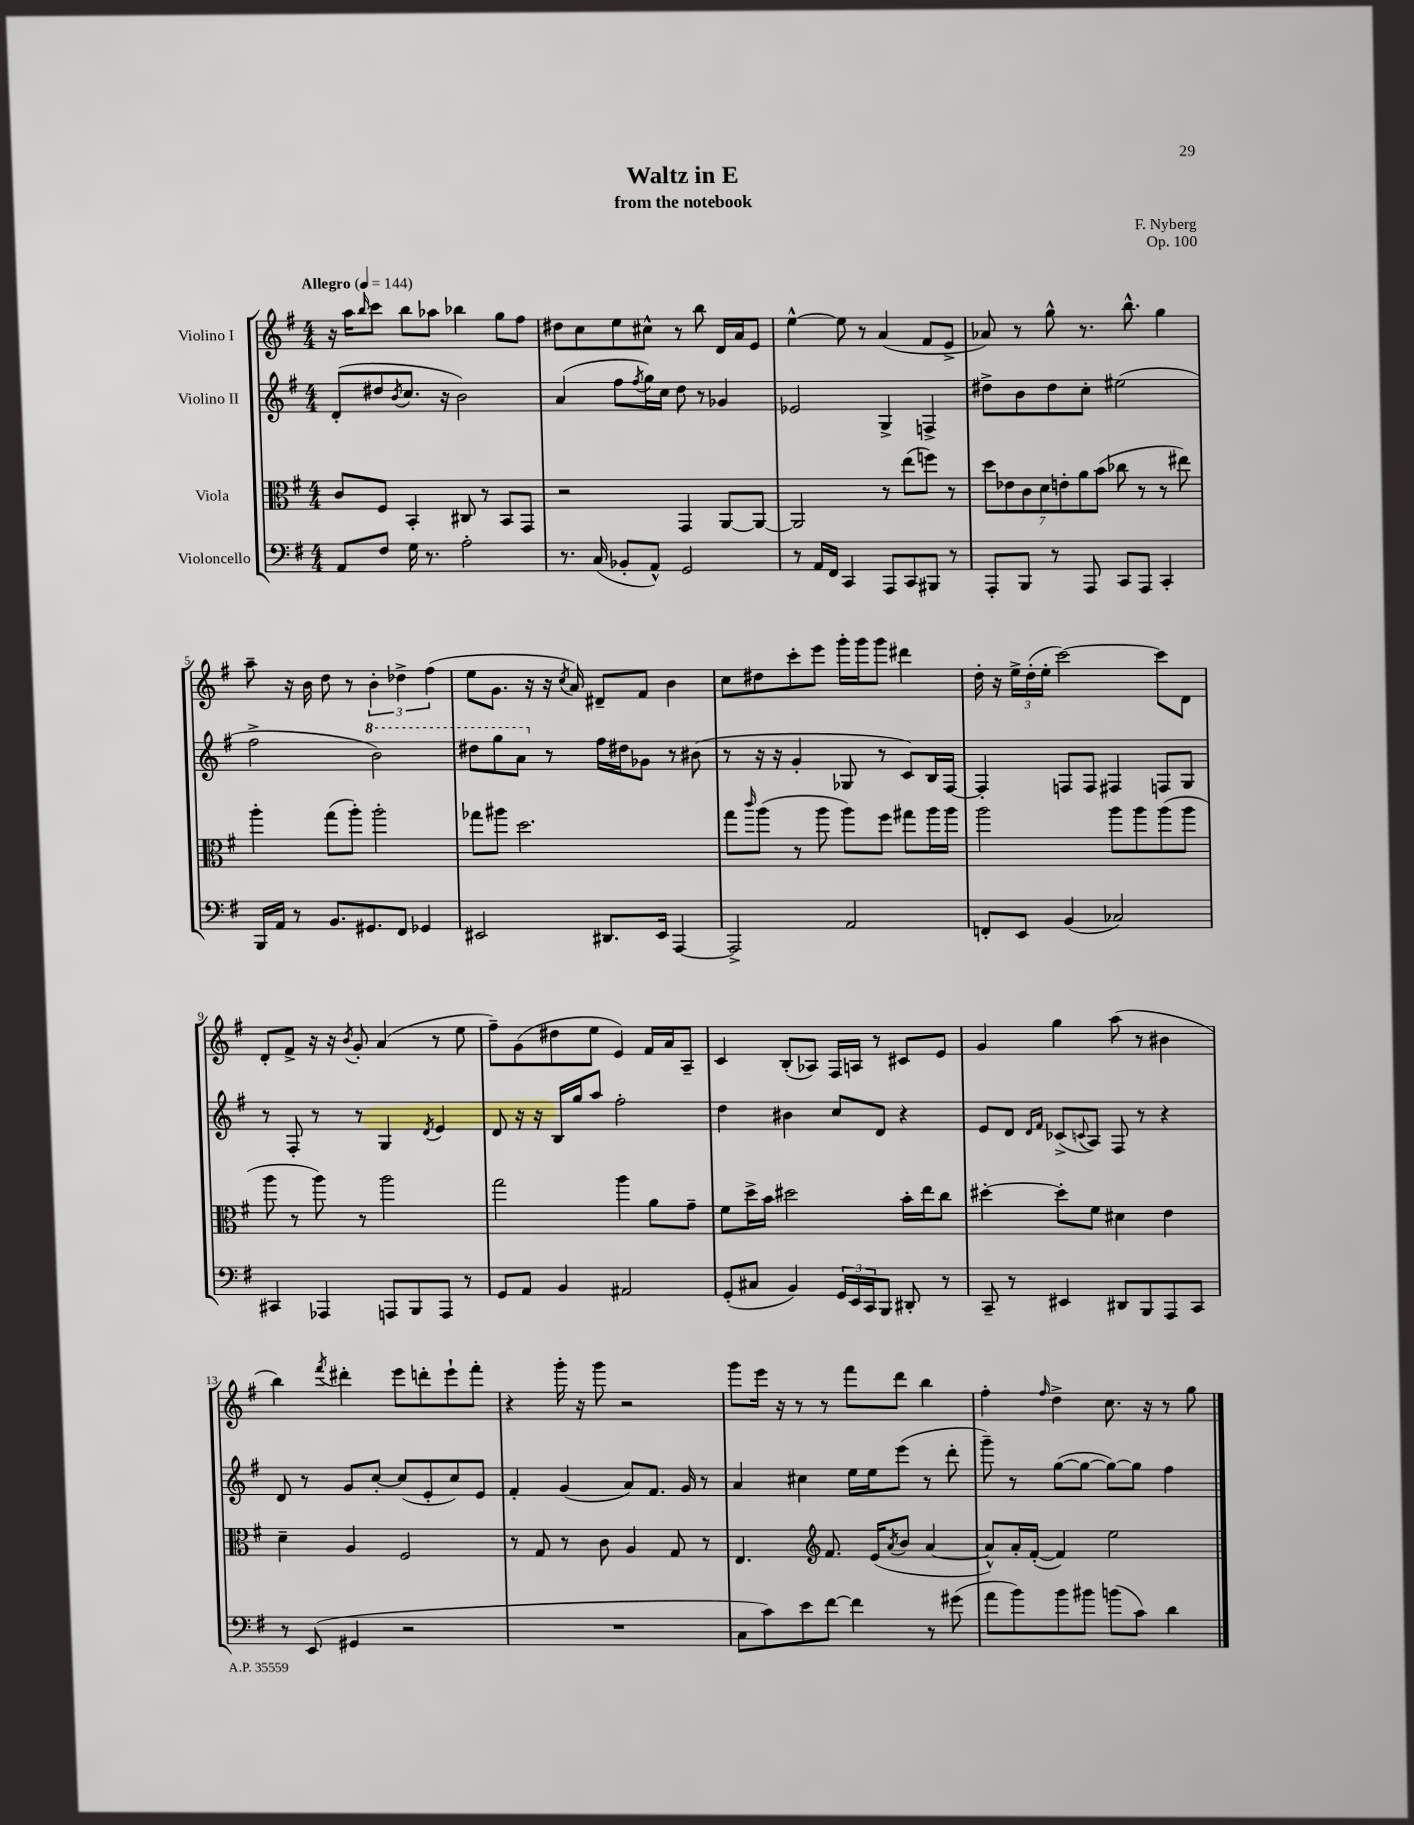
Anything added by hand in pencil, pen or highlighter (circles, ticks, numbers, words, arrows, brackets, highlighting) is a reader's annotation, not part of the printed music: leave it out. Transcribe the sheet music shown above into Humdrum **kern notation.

**kern	**kern	**kern	**kern
*staff4	*staff3	*staff2	*staff1
*clefF4	*clefC3	*clefG2	*clefG2
*k[f#]	*k[f#]	*k[f#]	*k[f#]
*M4/4	*M4/4	*M4/4	*M4/4
*MM144	*MM144	*MM144	*MM144
8AA/L	8c/L	(8d'/L	16r
.	.	.	16aa\LK
.	.	.	16qqbb/
8F#/J	8F#/J	8dd#/	8ccc\J
.	.	8qb/	.
16G\	4BB'/	8.cc/J	8bb\L
8.r	.	.	.
.	.	.	8aa-\J
.	.	16r	.
2A'\	8C#/	2b\)	4bb-\
.	8r	.	.
.	8BB/L	.	8gg\L
.	8GG/J	.	8ff#\J
=	=	=	=
8.r	2r	(4a/	8dd#\L
.	.	.	8cc\
(16C/	.	.	.
8BB-'/L	.	8ff#\L	8ee\
.	.	8qff#/	.
8AA^^/J)	.	16gg\L)	8cc#^^\J
.	.	16cc\JJ	.
2GG/	4GG/	8dd\	8r
.	.	8r	8bb\
.	[8AA/L	4g-/	16d/LL
.	.	.	16a/J
.	8AA/_J	.	8e/J
=	=	=	=
8r	2AA/]	2e-/	[4ee^^\
16AA/LL	.	.	.
16FF#/JJ	.	.	.
4CC/	.	.	8ee\]
.	.	.	8r
8AAA/L	8r	4G^/	(4a/
8CC/	(8ee\L	.	.
8BBB#/J	8ff\J)	4F^/	8f#/L
8r	8r	.	8e^/J
=	=	=	=
8AAA'/L	14dd\L	8dd#^\L	8a-/)
.	14e-\	.	.
8BBB/J	.	8b\	8r
.	14c\	.	.
.	14d\	.	.
8r	.	8dd#\	8gg^^\
.	14e'\	.	.
.	14a\	.	.
8AAA/	.	8cc'\J	8.r
.	(14b\J	.	.
8CC/L	8cc-\	(2ee#\	.
.	.	.	8.bb^^\
8AAA/J	8r	.	.
4CC'/	8r	.	4gg\
.	8ee#\)	.	.
=	=	=	=
16BBB/LL	4aa'\	2ff#^\	8aa~\
16AA/JJ	.	.	.
8r	.	.	16r
.	.	.	16b\
8.BB/L	(8gg\L	.	8dd\
.	8aa'\J)	.	8r
8.GG#/	.	.	.
.	2aa'\	2bb\)	6b'\
8FF#/J	.	.	.
.	.	.	6dd-^\
4GG-/	.	.	.
.	.	.	(6ff#\
=	=	=	=
2EE#/	8gg-\L	8ddd#\L	8ee\L
.	8aa#\J	8ggg\	8.g\J
.	2.dd\	8aa\J	.
.	.	.	16r
.	.	8r	16r
.	.	.	8qcc/
.	.	.	16a/)
8.DD#/L	.	16ff#\LL	8d#~/L
.	.	16dd#\J	.
.	.	8g-\J	8f#/J
16EE#/Jk	.	.	.
[4AAA/	.	8r	4b\
.	.	(8b#\	.
=	=	=	=
2AAA^/]	8gg\L	8r	8cc\L
.	16qqccc/	.	.
.	(8aa\J	16r	8dd#\
.	.	16r	.
.	8r	4g'/	8ccc'\
.	8aa\	.	8eee\J
2AA/	8aa\L)	8G-/	16ggg'\LL
.	.	.	16ggg\J
.	8ff#\J	8r	8ggg\J
.	8gg#\L	8c/L)	4ddd#\
.	16aa\L	16B/L	.
.	16aa\JJ	[16F#/JJ	.
=	=	=	=
8FF'/L	2aa\	4F#'/]	16dd'\
.	.	.	16r
8EE/J	.	.	24ee^\LL
.	.	.	(24dd'\
.	.	.	24ee'\JJ
(4BB/	.	8F/L	[2ccc\)
.	.	8F/J	.
2C-/)	8aa\L	4F#/	.
.	8aa\	.	.
.	(8aa\	8F/L	8ccc\]L
.	8aa\J	8G/J	8d\J
=	=	=	=
4CC#/	8aa\	8r	8d'/L
.	8r	8F#'/	8f#^/J
4AAA-/	8aa\)	8r	16r
.	.	.	16r
.	.	.	8qb/
.	8r	8r	8g'/
8AAA/L	2aa\	4G/	(4a/
8BBB/	.	.	.
.	.	8qd/	.
8AAA/J	.	4e/	8r
8r	.	.	8ee\
=	=	=	=
8GG/L	2gg\	8d/	8ff#~\L)
8AA/J	.	16r	(8g\
.	.	16r	.
4BB/	.	16B/LL	8dd#\
.	.	16gg/J	.
.	.	8aa/J	8ee\J
2AA#/	4aa\	2ff#'\	4e/)
.	8a\L	.	16f#/LL
.	.	.	16a/J
.	8g~\J	.	8A~/J
=	=	=	=
(8GG'/L	8f#\L	4dd\	4c/
8C#/J	16dd^\L	.	.
.	16b\JJ	.	.
4BB/)	2dd#\	4b#\	(8B'/L
.	.	.	8A-/J)
24GG/LL	.	8cc/L	16F#/LL
24EE/	.	.	.
.	.	.	16A/JJ
24CC/J	.	.	.
8BBB/J	.	8d/J	8r
8DD#'/	16b'\LL	4r	8c#/L
.	16ee\J	.	.
8r	8cc\J	.	8e/J
=	=	=	=
8CC~/	[4dd#'\	8e/L	4g/
8r	.	8d/J	.
.	.	16qqd/LL	.
.	.	16qqf#/JJ	.
4EE#/	8dd#'\]L	(8c-^/L	4gg\
.	.	8qqc/	.
.	8f#\J	8A/J)	.
8DD#/L	4d#\	8F#/	(8aa\
8BBB/	.	8r	8r
8AAA/	4e\	4r	4b#\
8CC/J	.	.	.
=	=	=	=
8r	4d~\	8d/	4bb\)
(8EE/	.	8r	.
.	.	.	8qfff#/
4GG#/	4A/	8g/L	4ddd#'\
.	.	[8cc'/J	.
2r	2F#/	(8cc/]L	8eee\L
.	.	8e'/	8ddd'\
.	.	8cc/)	8eee`\
.	.	8e/J	8fff#'\J
=	=	=	=
1r	8r	4f#'/	4r
.	8G/	.	.
.	8r	(4g/	16ggg'\
.	.	.	16r
.	8c\	.	8ggg\
.	4A/	8a/L)	2r
.	.	8.f#/J	.
.	8G/	.	.
.	.	16g/	.
.	8r	8r	.
=	=	=	=
8C\L	4.E/	4a/	8ggg\L
8c\)	.	.	16eee\Jk
.	.	.	16r
8e\	.	4cc#\	8r
*	*clefG2	*	*
[8f#\J	8.f#/	.	8r
4f#\]	.	16ee\LL	8fff#\L
.	(16e/LK	16ee\J	.
.	8qa/	.	.
.	8b/J	(8eee\J	8ddd\J
8r	[4a/	8r	4bb\
(8g#\	.	8ddd'\	.
=	=	=	=
8a\L	8a^^/]L)	8ggg~\)	4ff#'\
8b\)	16a'/L	8r	.
.	([16f#'/JJ	.	.
.	.	.	16qqff#/
8b\	4f#/])	([8gg\L	4dd^\
8b#\J	.	8gg\_J	.
(8b\L	2ee\	8gg\_L)	8.cc\
8c\J)	.	8gg\]J	.
.	.	.	16r
4d\	.	4ff#\	8r
.	.	.	8gg\
==	==	==	==
*-	*-	*-	*-
